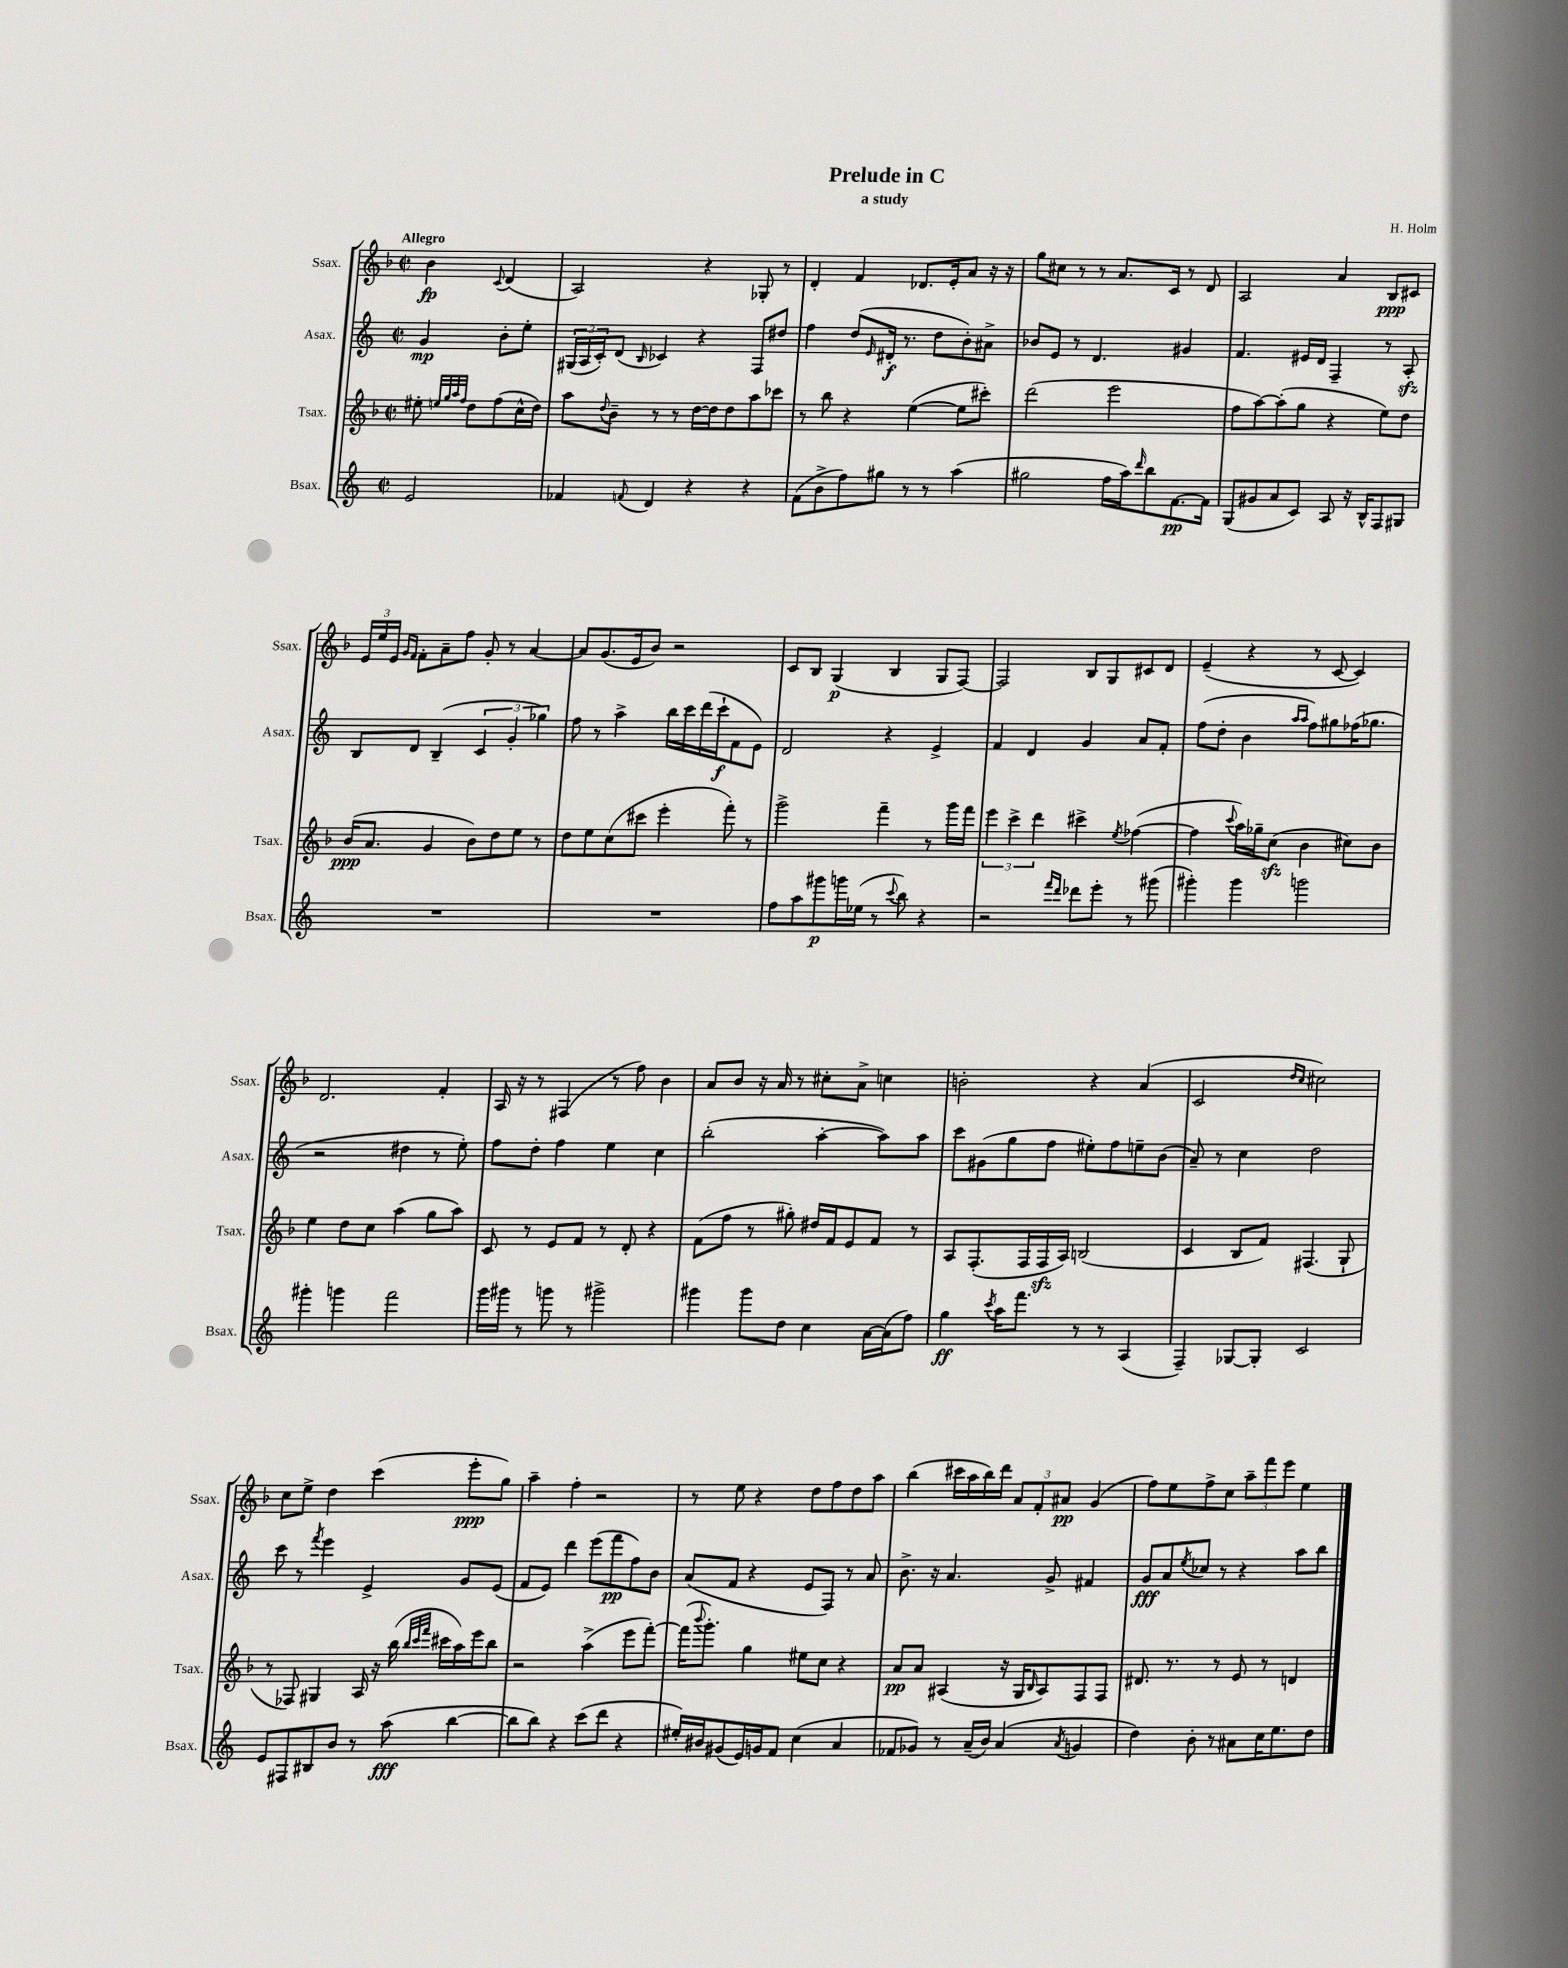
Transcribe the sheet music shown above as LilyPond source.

\header { title = "Prelude in C" composer = "H. Holm" subtitle = "a study" }
<<
\new StaffGroup <<
\new Staff = "s0" \with { instrumentName = "Ssax." shortInstrumentName = "Ssax." } {
    \clef treble \key f \major \defaultTimeSignature \time 2/2 \partial 2 \tempo "Allegro"
    bes'4\fp \appoggiatura { c'8 } d'4( |
    a2) r4 ges8-. r8 |
    d'4-. f'4 des'8. e'16-. a'8 r16 r16 |
    g''8 cis''8 r8 r8 a'8. c'16 r8 d'8 |
    a2 a'4 bes8\ppp cis'8 |
    \tuplet 3/2 { e'16 e''16 e'16 } \grace { g'16 f'16 } f'8-. a'8-- f''8 g'8-. r8 a'4~ |
    a'8 g'8.( e'16 bes'8) r2 |
    c'8 bes8 g4\p( bes4 g8 f8~) |
    f2 bes8 g8 cis'8 d'8 |
    e'4--( r4 r8 c'8~ c'4) |
    d'2. f'4-. |
    a16 r16 r8 fis4( r8 f''8) bes'4 |
    a'8 bes'8 r16 a'16 r8 cis''8-. a'8-> c''4 |
    b'2-. r4 a'4( |
    c'2 \grace { d''16 c''16 } cis''2) |
    c''8 e''8-> d''4 c'''4( e'''8-.\ppp g''8) |
    a''4-- f''4-. r2 |
    r8 e''8 r4 d''8 f''8 d''8 a''8 |
    bes''4( cis'''16 a''16 bes''16) d'''16 \tuplet 3/2 { a'8 f'8-. ais'8\pp } g'4( |
    f''8) e''8 f''8-> c''8 \tuplet 3/2 { a''8-- f'''8 e'''8 } e''4 \bar "|." |
}
\new Staff = "s1" \with { instrumentName = "Asax." shortInstrumentName = "Asax." } {
    \clef treble \key c \major \defaultTimeSignature \time 2/2 \partial 2
    g'4\mp b'8-. e''8-. |
    \tuplet 3/2 { gis16( a16 c'16-.) } d'8( \grace { b16 } ces'4) r4 f8 dis''8 |
    f''4 d''8( \grace { e'16 } dis'16-.\f r8. d''8 b'8-.) ais'8-> |
    bes'8 e'8 r8 d'4. gis'4 |
    f'4. eis'16 d'16 f4-- r8 a8-.\sfz |
    b8 d'8 b4--( \tuplet 3/2 { c'4 g'4-. ges''4) } |
    f''8 r8 a''4-> b''16 c'''16 d'''16( c'''16-!\f f'8 e'8) |
    d'2 r4 e'4-> |
    f'4 d'4 g'4 a'8 f'8-. |
    f''8( d''8-. b'4 \grace { a''16 a''16 } f''8) gis''8 fes''16( ges''8. |
    r2 dis''4 r8 e''8-.) |
    f''8 d''8-. f''4 e''4 c''4 |
    b''2-.( a''4~-. a''8) a''8 |
    c'''8 gis'8( g''8 f''8 eis''8-.) f''8 e''8-- b'8( |
    a'8--) r8 c''4 d''2 |
    c'''8 r8 \acciaccatura { f'''8 } e'''4 e'4-> g'8 e'8( |
    f'8 e'8) d'''4 e'''8( f'''8\pp f''8) b'8 |
    a'8( f'8 r4 e'8 f8) r8 a'8 |
    b'8.-> r16 a'4. g'8-> fis'4 |
    g'8\fff a'8 \acciaccatura { e''8 } ces''8 r8 r4 a''8 b''8 \bar "|." |
}
\new Staff = "s2" \with { instrumentName = "Tsax." shortInstrumentName = "Tsax." } {
    \clef treble \key f \major \defaultTimeSignature \time 2/2 \partial 2
    eis''8-. \grace { e''32 g''32 a''32 f''32 } d''8 f''8( c''16-^ d''16) |
    a''8 \appoggiatura { d''8 } bes'8-- r8 r8 d''16~ d''16 d''8 a''8 ces'''8 |
    r8 bes''8 r4 e''4~( e''8 cis'''8-.) |
    d'''2( e'''2 |
    f''8 a''8~) a''8-.( g''8 r4 e''8) d''8 |
    bes'16\ppp( a'8. g'4 bes'8) d''8 e''8 r8 |
    d''8 e''8 c''8( cis'''8 e'''4-. f'''8-.) r8 |
    g'''2-> f'''4-- r8 g'''16 f'''16 |
    \tuplet 3/2 { e'''4 c'''4-> d'''4 } cis'''4-> \acciaccatura { e''8 } fes''4~( |
    fes''4 \appoggiatura { c'''8 } a''16) ges''16-- c''8\sfz( bes'4 cis''8) bes'8 |
    e''4 d''8 c''8 a''4( g''8 a''8) |
    c'8 r8 e'8 f'8 r8 d'8-. r4 |
    f'8( f''8 r8 gis''8-.) dis''16 f'16 e'8 f'8 r8 |
    a8 f8.-.( f16 f16\sfz a16) b2( |
    c'4 bes8 f'8) fis4.( g8-! |
    r8 fes8) gis4 a16 r16 bes''16( \grace { bes''32 c'''32 f'''32 } cis'''16 a''16) e'''16 bes''8 |
    r2 a''4->( e'''8 f'''8~-.) |
    f'''16( \appoggiatura { bes'''8 } g'''8.-.) g''4 eis''8 c''8 r4 |
    a'8\pp a'8 ais4( r16 g16 \grace { bes16 } ais8) f8 f8 |
    dis'8. r8. r8 e'8 r8 d'4 \bar "|." |
}
\new Staff = "s3" \with { instrumentName = "Bsax." shortInstrumentName = "Bsax." } {
    \clef treble \key c \major \defaultTimeSignature \time 2/2 \partial 2
    e'2 |
    fes'4 \appoggiatura { f'8 } d'4 r4 r4 |
    f'8( b'8-> f''8) gis''8 r8 r8 a''4( |
    gis''2 f''16 a''16) \grace { d'''16 } b''8 f'8.~\pp f'16 |
    g8( gis'8 a'8 c'8) a8 r16 b16-^ f8 gis8 |
    R1 |
    R1 |
    f''8 a''8 gis'''8\p g'''16 ees''16( r8 \appoggiatura { c'''8 } b''8) r4 |
    r2 \grace { f'''16 d'''16 } des'''8 e'''8-. r8 gis'''8( |
    gis'''4-.) gis'''4 g'''2 |
    gis'''4-. g'''4 f'''2 |
    g'''16 gis'''16 r8 g'''8 r8 gis'''2-> |
    gis'''4 gis'''8 d''8 c''4 a'16~ a'16( f''8) |
    g''4\ff \acciaccatura { c'''8 } a''16 f'''8. r8 r8 a4( |
    f4--) ges8~ ges8-. c'2 |
    e'8 fis8 bis8 b'8 r8 a''8\fff( b''4~ |
    b''8 b''8) r4 c'''8( d'''8 r4 |
    eis''16-.) bis'16 gis'8( e'16) g'16 f'8 c''4( a'4 |
    fes'8 ges'8) r8 a'16--( b'16) a'4( \acciaccatura { a'8 } g'4 |
    d''4) b'8-. r8 ais'8 c''16 e''8. d''8 \bar "|." |
}
>>
>>
\layout { \context { \Score \remove "Bar_number_engraver" } }
